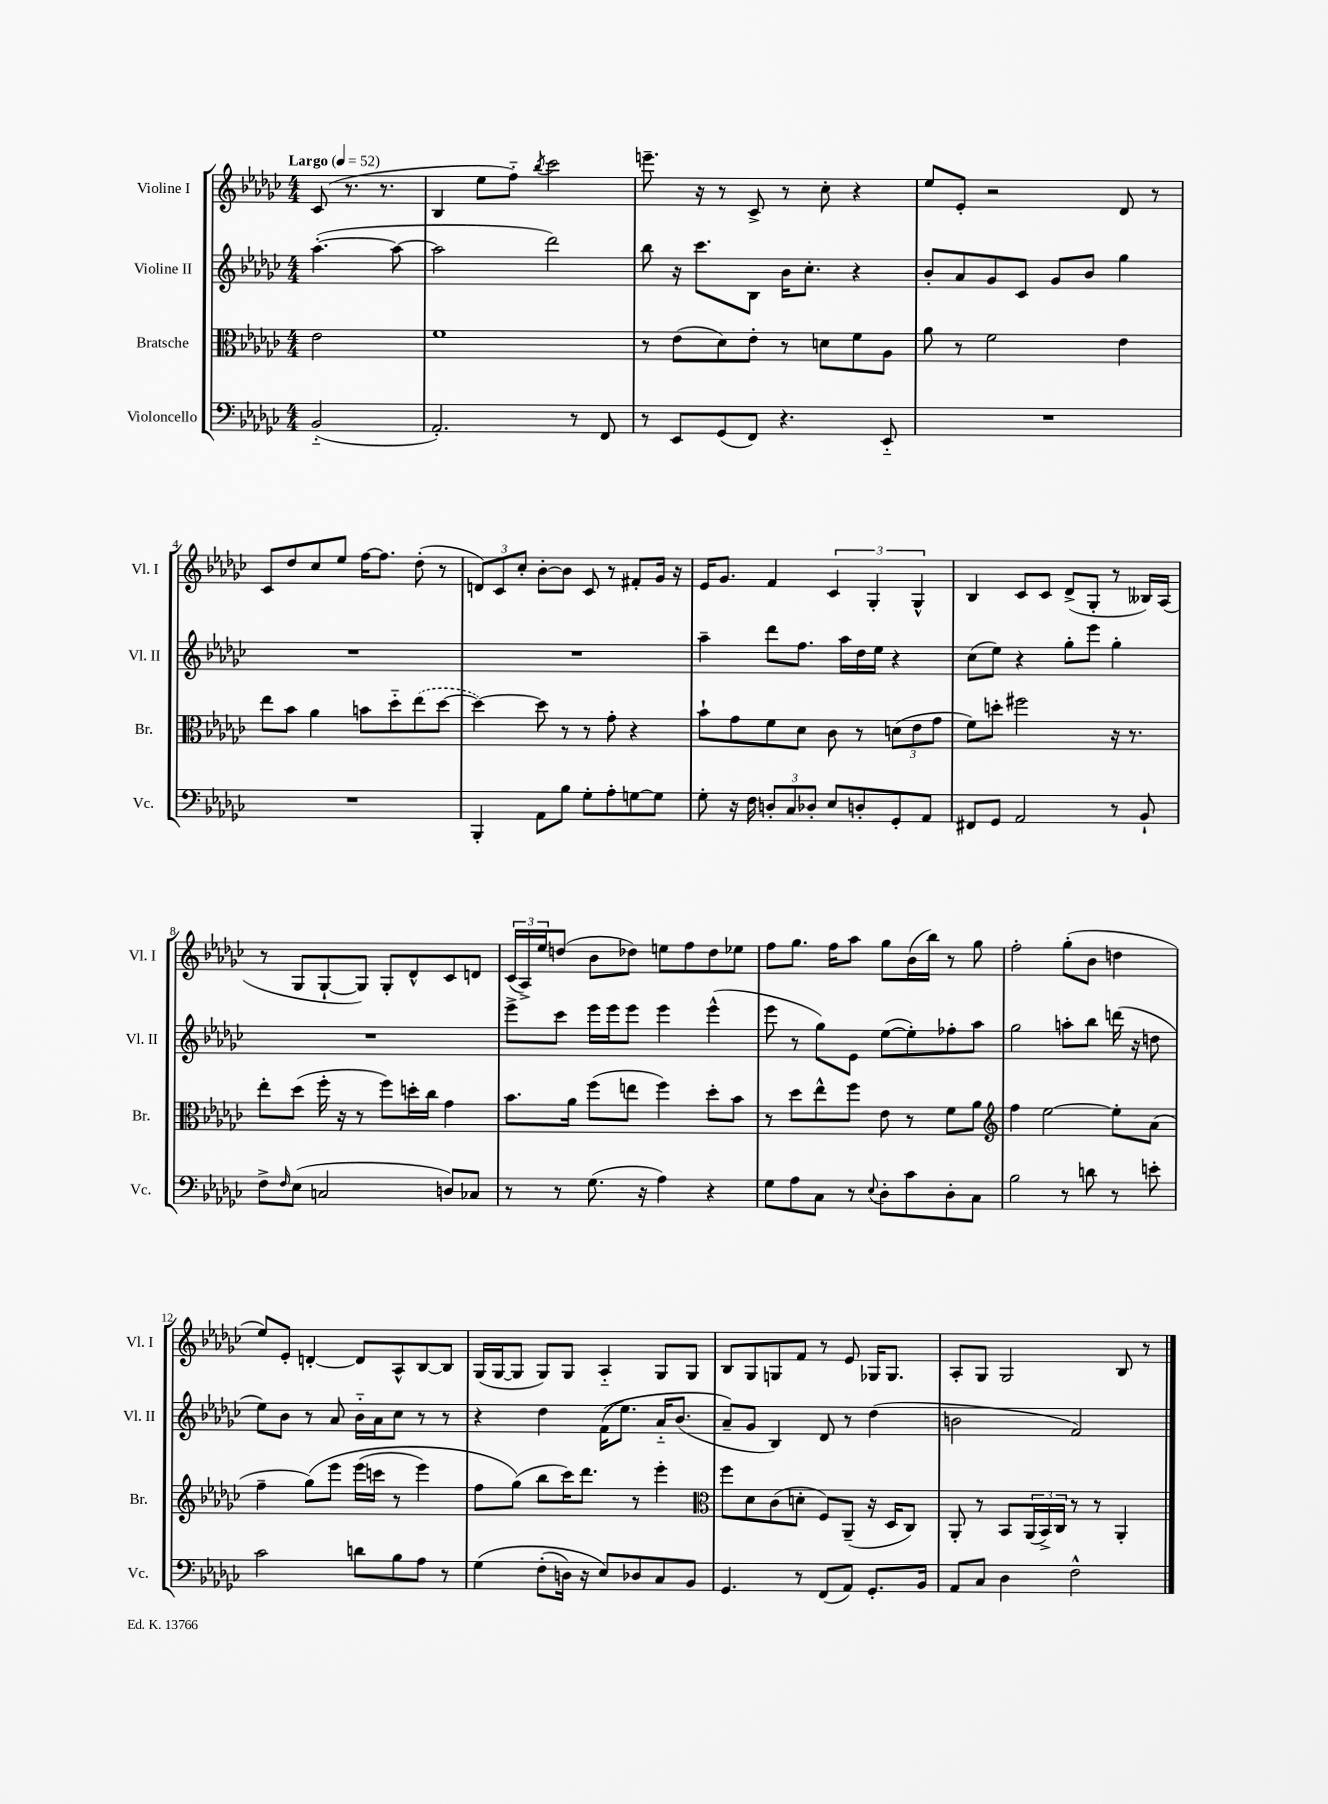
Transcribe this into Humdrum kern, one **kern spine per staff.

**kern	**kern	**kern	**kern
*staff4	*staff3	*staff2	*staff1
*clefF4	*clefC3	*clefG2	*clefG2
*k[b-e-a-d-g-c-]	*k[b-e-a-d-g-c-]	*k[b-e-a-d-g-c-]	*k[b-e-a-d-g-c-]
*M4/4	*M4/4	*M4/4	*M4/4
*MM52	*MM52	*MM52	*MM52
(2BB-'~	2e-	([4.aa-'	(8c-
.	.	.	8.r
.	.	.	8.r
.	.	8aa-_	.
=	=	=	=
2.AA-')	1f	2aa-]	4B-
.	.	.	8ee-
.	.	.	8ff'~)
.	.	.	8qbb-
.	.	2ddd-)	2ccc-
8r	.	.	.
8FF	.	.	.
=	=	=	=
8r	8r	8bb-	8.eee~
8EE-	(8e-	16r	.
.	.	8.ccc-	16r
(8GG-	8d-)	.	8r
8FF)	8e-'	8B-	8c-^
4.r	8r	16b-	8r
.	.	8.cc-'	.
.	8d	.	8cc-'
.	8f	4r	4r
8EE-'~	8A-	.	.
=	=	=	=
1r	8a-	8b-'	8ee-
.	8r	8a-	8e-'
.	2f	8g-	2r
.	.	8c-	.
.	.	8g-	.
.	.	8b-	.
.	4e-	4gg-	8d-
.	.	.	8r
=	=	=	=
1r	8ee-	1r	8c-
.	8b-	.	8dd-
.	4a-	.	8cc-
.	.	.	8ee-
.	8b	.	[16ff
.	.	.	8.ff]
.	8dd-'~	.	.
.	(8ee-	.	(8dd-'
.	[8dd-	.	8r
=	=	=	=
4BBB-'	4dd-_)	1r	12d)
.	.	.	12c-
.	.	.	12cc-'
8AA-	8dd-]	.	[8b-'
8B-	8r	.	8b-]
8G-'	8r	.	8c-
8A-'	8g-'	.	8r
[8G	4r	.	8f#'
8G]	.	.	16g-
.	.	.	16r
=	=	=	=
8G-'	8b-`	4aa-~	16e-
.	.	.	8.g-
16r	8g-	.	.
16F	.	.	.
12D'	8f	8ddd-	4f
12C-	.	.	.
.	8d-	8.ff	.
12D-'	.	.	.
8E-	8c-	.	6c-
.	.	16aa-	.
8D'	8r	16dd-	.
.	.	.	6G-'
.	.	16ee-	.
8GG-'	(12d	4r	.
.	12e-	.	6G-^^
8AA-	.	.	.
.	12g-	.	.
=	=	=	=
8FF#	8f)	(8cc-	4B-
8GG-	8dd'	8ee-)	.
2AA-	2ff#	4r	8c-
.	.	.	8c-
.	.	8gg-'	(8d-^
.	.	8eee-	8G-'
8r	16r	4gg-'	8r
.	8.r	.	.
8BB-`	.	.	16B--)
.	.	.	(16A-
=	=	=	=
8F^	8ee-'	1r	8r
16qqF	.	.	.
(8E-	(8dd-	.	8G-
2C	16ff'	.	[8G-`
.	16r	.	.
.	8r	.	8G-])
.	8ff)	.	8G-'
.	16dd'	.	8d-^^
.	16cc-	.	.
8D)	4g-	.	8c-
8C-	.	.	8d
=	=	=	=
8r	8.b-	8eee-^	(24c-
.	.	.	24A-^)
.	.	.	24ee-
8r	.	8ccc-	(8dd
.	16a-	.	.
(8.G-	(8ff	16eee-	8b-
.	.	16eee-	.
.	8ee	8eee-	8dd-)
16r	.	.	.
4A-)	4ff)	4eee-	8ee
.	.	.	8ff
4r	8dd-'	(4eee-^^	8dd-
.	8b-	.	8ee-
=	=	=	=
8G-	8r	8eee-	8ff
8A-	8dd-	8r	8.gg-
8C-	8ee-^^	8gg-)	.
.	.	.	16ff
8r	8ff	8e-	8aa-
8qqE-	.	.	.
8D-'	8e-	([8ee-	8gg-
8c-	8r	8ee-'])	(16b-
.	.	.	16bb-)
8D-'	8f	8ff-'	8r
8C-	8a-	8aa-	8gg-
=	=	=	=
*	*clefG2	*	*
2B-	4ff	2gg-	2ff'
.	[2ee-	.	.
8r	.	8aa'	(8gg-'
8d	.	8bb-	8b-
8r	8ee-']	(16ddd	4dd
.	.	16r	.
8e'	(8a-	8dd	.
=	=	=	=
2c-	4ff~	8ee-)	8ee-)
.	.	8b-	8e-'
.	&(8gg-)	8r	[4d'
.	8eee-	8a-	.
8d	(16eee-	16b-'~	8d]
.	16ccc	16a-	.
8B-	8r	8cc-	8A-^^
8A-	4eee-)	8r	[8B-
8r	.	8r	8B-]
=	=	=	=
&(4G-	8ff	4r	(16G-
.	.	.	[16G-
.	(8gg-&)	.	8G-]
(8F'	8bb-	4dd-	8G-)
16D)	16ccc-)	.	8G-
16r	8.ddd-	.	.
8E-&)	.	&((16f	4A-'~
.	.	8.ee-)	.
8D-	8r	.	.
8C-	4eee-'	16a-'~	8G-
.	.	(8.b-	.
8BB-	.	.	8G-
=	=	=	=
*	*clefC3	*	*
4.GG-	8ff	8a-~&)	8B-
.	8d-	8g-	8G-
.	(8c-	4B-)	8G
8r	8d'	.	8f
(8FF	8F)	8d-	8r
8AA-)	(8AA-~	8r	8e-
8.GG-'	16r	(4dd-	16G-
.	16D-	.	8.G-
.	8C-)	.	.
16BB-	.	.	.
=	=	=	=
8AA-	8AA-'	2b	8A-'
8C-	8r	.	8G-
4D-	8BB-	.	2G-
.	(24AA-	.	.
.	24BB-^)	.	.
.	24C-	.	.
2F^^	8r	2f)	.
.	8r	.	.
.	4AA-'	.	8B-
.	.	.	8r
==	==	==	==
*-	*-	*-	*-
